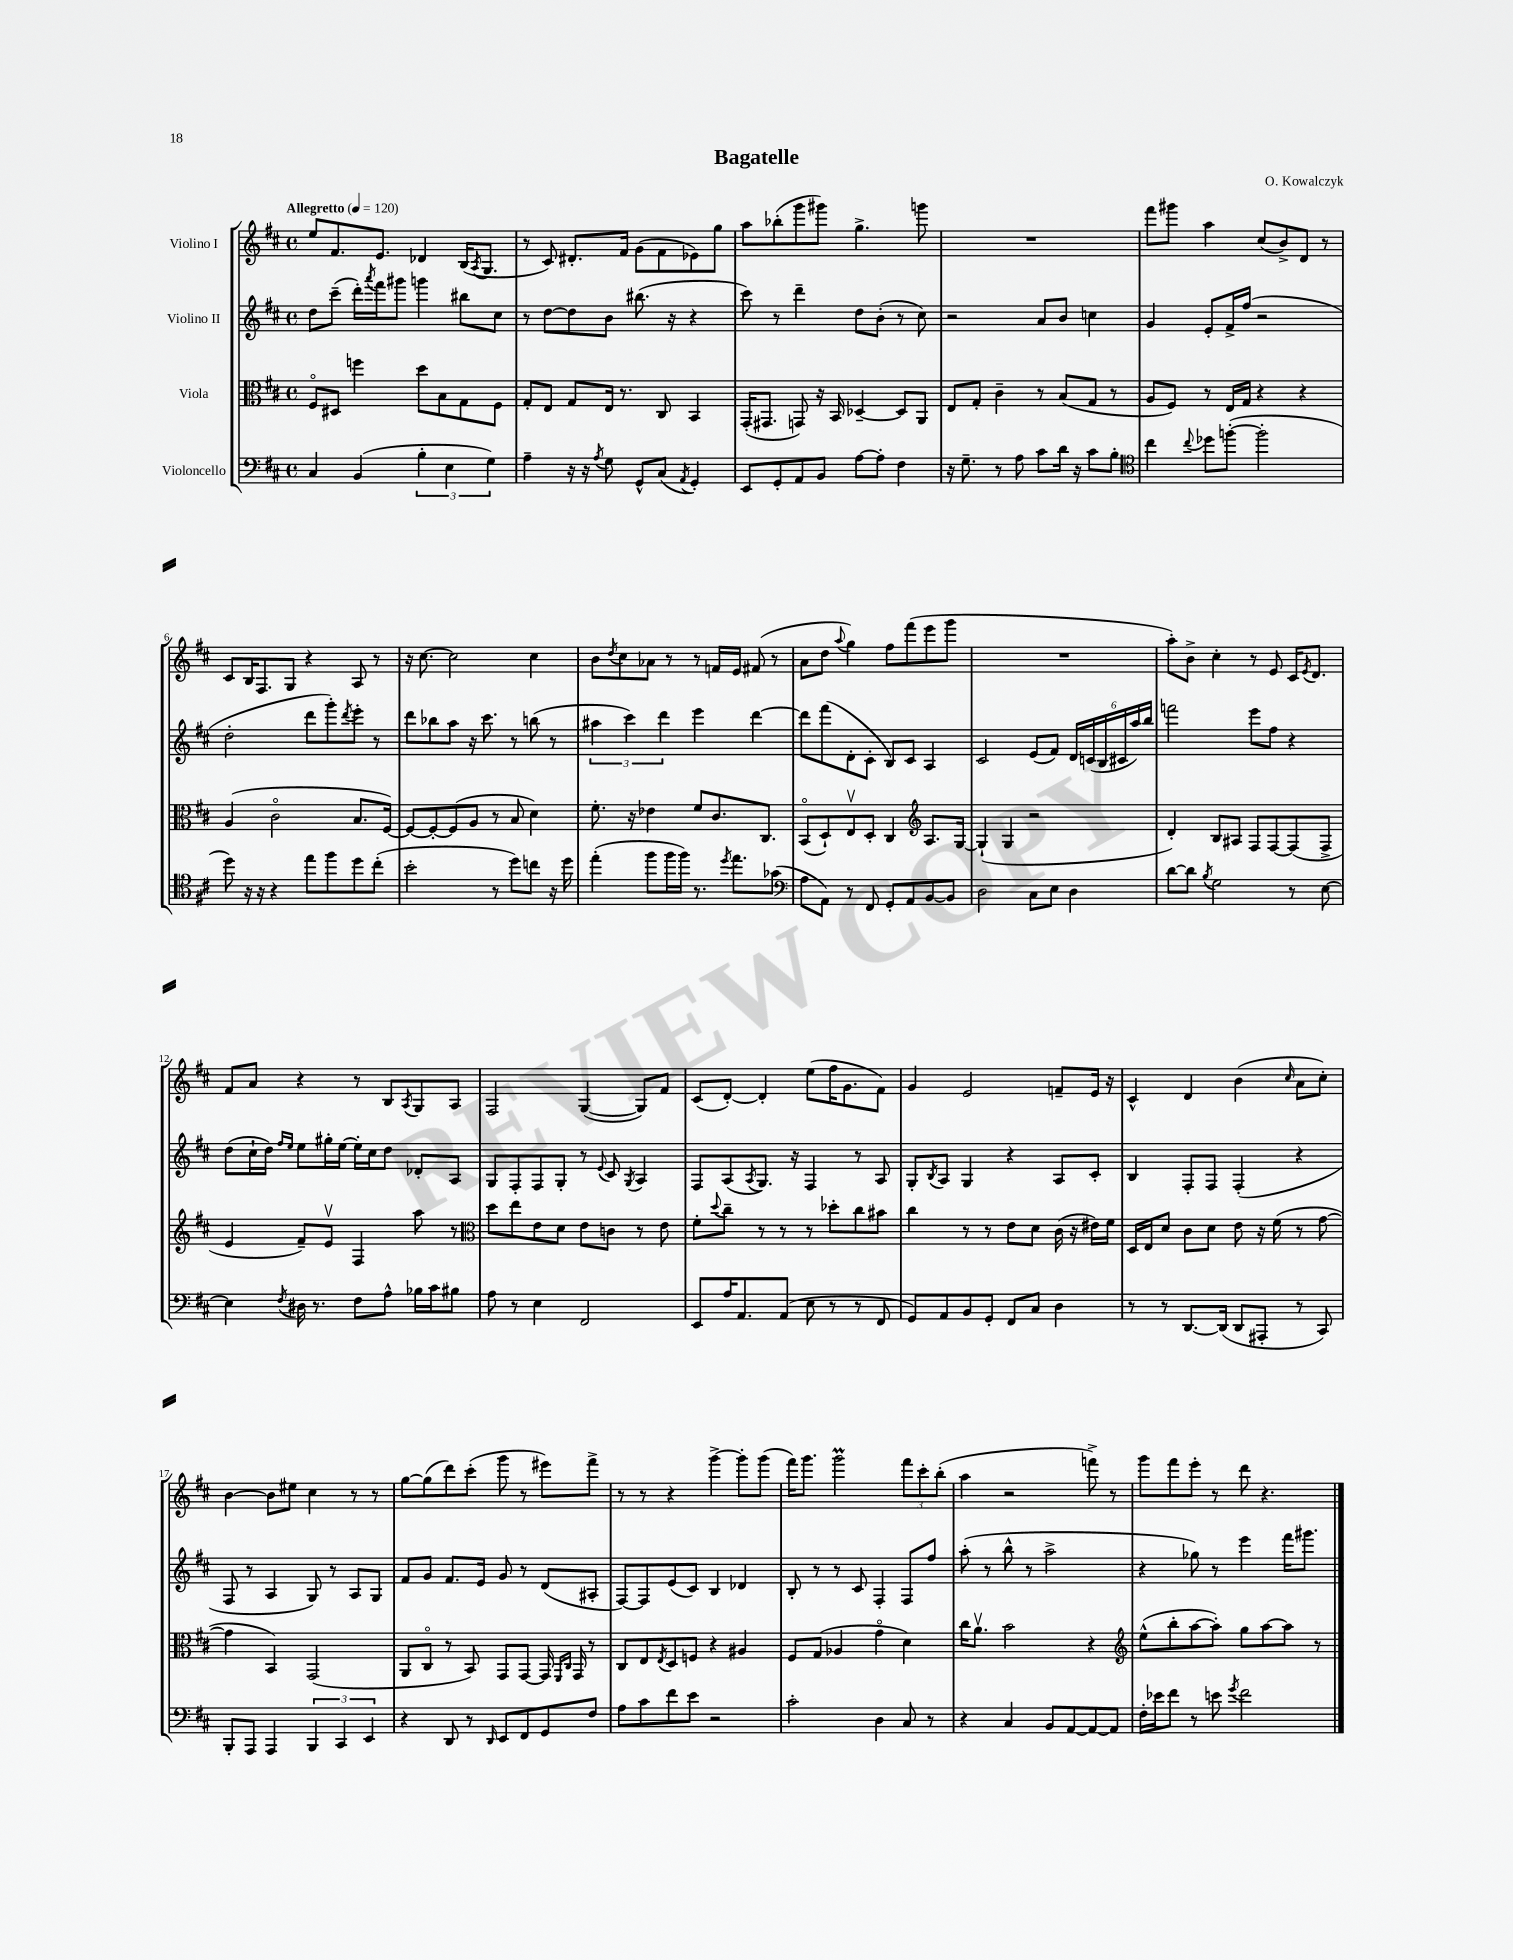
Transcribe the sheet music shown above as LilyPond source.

\header { title = "Bagatelle" composer = "O. Kowalczyk" }
<<
\new StaffGroup <<
\new Staff = "s0" \with { instrumentName = "Violino I" } {
    \clef treble \key d \major \defaultTimeSignature \time 4/4 \tempo "Allegretto" 4 = 120
    e''8 fis'8. e'8. des'4 b16( \acciaccatura { a8 } g8. |
    r8 cis'8) dis'8.-. fis'16 g'8( fis'8 ees'8) g''8 |
    a''8 bes''8-.( g'''8 gis'''8) g''4.-> g'''8 |
    R1 |
    fis'''8 gis'''8 a''4 cis''8( b'8->) d'8 r8 |
    cis'8 b16 fis8. g8 r4 a8 r8 |
    r16 cis''8.~ cis''2 cis''4 |
    b'8 \acciaccatura { d''8 } cis''8 aes'8 r8 r8 f'16 e'16 fis'8( r8 |
    a'8 d''8 \appoggiatura { a''8 } g''4) fis''8 fis'''8( e'''8 g'''8 |
    R1 |
    a''8-.) b'8-> cis''4-. r8 e'8 cis'16 \acciaccatura { e'8 } d'8. |
    fis'8 a'8 r4 r8 b8 \acciaccatura { a8 } g8 a8 |
    fis2 g4~( g8) fis'8 |
    cis'8( d'8~-.) d'4-. e''8( fis''16 g'8. fis'8) |
    g'4 e'2 f'8-- e'16 r16 |
    cis'4-^ d'4 b'4( \grace { cis''16 } a'8 cis''8-.) |
    b'4~ b'8 eis''8 cis''4 r8 r8 |
    g''8~ g''8( d'''8) cis'''8-.( g'''8 r8 eis'''8) fis'''8-> |
    r8 r8 r4 g'''4~-> g'''8-. g'''8( |
    fis'''16) g'''8. g'''2\prall \tuplet 3/2 { fis'''8 cis'''8-. b''8-.( } |
    a''4 r2 f'''8->) r8 |
    g'''8 fis'''8 e'''8-. r8 d'''8 r4. \bar "|." |
}
\new Staff = "s1" \with { instrumentName = "Violino II" } {
    \clef treble \key d \major \defaultTimeSignature \time 4/4
    d''8 cis'''8--( d'''16-.) \acciaccatura { a'''8 } fis'''16 gis'''8 g'''4 bis''8 cis''8 |
    r8 d''8~ d''8 b'8 bis''8.( r16 r4 |
    cis'''8) r8 d'''4-- d''8 b'8-.( r8 cis''8) |
    r2 a'8 b'8 c''4 |
    g'4 e'8-. fis'16-> fis''16( r2 |
    d''2-. d'''8 g'''8-.) \acciaccatura { d'''8 } e'''8-. r8 |
    d'''8 bes''8 a''8 r16 cis'''8. r8 b''8( r8 |
    \tuplet 3/2 { ais''4 cis'''4) d'''4 } e'''4 d'''4~ |
    d'''8 fis'''8( d'8-. cis'8-. b8) cis'8 a4 |
    cis'2 e'8( fis'8) \tuplet 6/4 { d'16 c'16( b16 cis'16 a''16) b''16 } |
    f'''2 e'''8 fis''8 r4 |
    d''8( cis''16-! d''16) \grace { fis''16 e''16 } e''8 gis''16-. e''16~ e''16-. cis''16 d''8 des'8-. a8 |
    g8 fis8-. fis8 g8-. r8 \appoggiatura { e'8 } cis'8 \acciaccatura { g8 } a4 |
    fis8 a8( \acciaccatura { a8 } g8.) r16 fis4 r8 a8 |
    g8-. \acciaccatura { b8 } a8 g4 r4 a8 cis'8-. |
    b4 fis8-. fis8 fis4-.( r4 |
    fis8 r8 a4 g8) r8 a8 g8 |
    fis'8 g'8 fis'8. e'16 g'8 r8 d'8( ais8-. |
    fis8~) fis8 e'8( cis'8) b4 des'4 |
    b8-. r8 r8 cis'8 fis4-. fis8 fis''8 |
    a''8-.( r8 b''8-^ r8 a''2-> |
    r4 ges''8) r8 e'''4 fis'''16 gis'''8. \bar "|." |
}
\new Staff = "s2" \with { instrumentName = "Viola" } {
    \clef alto \key d \major \defaultTimeSignature \time 4/4
    fis8\flageolet dis8 f''4 d''8 b8 g8 fis8 |
    g8-. e8 g8 e16 r8. cis8 b,4 |
    g,16-.( gis,8. g,8) r16 b,16 des4~-- des8 a,8 |
    e8 g8-. cis'4-- r8 b8( g8 r8 |
    a8 fis8) r8 e16 g16 r4 r4 |
    a4( cis'2\flageolet b8. fis16~) |
    fis8~ fis8~-. fis8( a8 r8 b8 d'4) |
    fis'8.-. r16 ees'4 fis'8 cis'8. cis8. |
    b,8\flageolet( d8-!) e8\upbow d8-. cis4 \clef treble a8. g16~ |
    g4-!( g4 r2 |
    d'4-.) b8 ais8 fis8 fis8~ fis8( fis8-> |
    e'4 fis'8--) e'8\upbow fis4 a''8 r8 |
    \clef alto d''8 e''8 e'8 d'8 e'8 c'8 r8 e'8 |
    fis'8-. \appoggiatura { d''8 } cis''8-- r8 r8 r8 des''8-. cis''8 bis'8 |
    cis''4 r8 r8 e'8 d'8 cis'16( r16 eis'16) fis'16 |
    d16 e16 d'8 cis'8 d'8 e'8 r16 fis'16( r8 g'8~ |
    g'4 b,4) g,2( |
    a,8 cis8\flageolet r8 b,8) g,8 g,8~ g,16 \grace { fis,16 cis16 } g,16 r8 |
    cis8 e8 \acciaccatura { e8 } d8 f8 r4 ais4 |
    fis8 g8( aes4 g'4\flageolet d'4) |
    cis''16 a'8.\upbow b'2 r4 |
    \clef treble e''8-^( b''8-. a''8~ a''8-.) g''8 a''8~ a''8 r8 \bar "|." |
}
\new Staff = "s3" \with { instrumentName = "Violoncello" } {
    \clef bass \key d \major \defaultTimeSignature \time 4/4
    cis4 b,4( \tuplet 3/2 { b4-. e4 g4) } |
    a4-- r16 r16 \acciaccatura { a8 } g8 g,8-^ cis8( \acciaccatura { a,8 } g,4-.) |
    e,8 g,8-. a,8 b,8 a8~ a8-. fis4 |
    r16 g8.-- r8 a8 cis'8 d'16 r16 cis'8 b8-. |
    \clef tenor cis''4 \appoggiatura { cis''8 } des''8 f''8~-.( f''2-. |
    d''8) r16 r16 r4 e''8 fis''8 d''8 cis''8-.( |
    b'2-. r8 d''8) c''8 r16 d''16 |
    e''4-.( fis''8 fis''16 fis''16) r8. \acciaccatura { d''8 } e''8. ges'8( |
    \clef bass a8 a,8) r8 fis,8 g,8-. a,8 b,8~ b,8 |
    d2 cis8 e8 d4 |
    d'8~ d'8 \acciaccatura { b8 } g2 r8 e8~ |
    e4 \acciaccatura { fis8 } dis16 r8. fis8 a8-^ bes16 cis'16 bis8 |
    a8 r8 e4 fis,2 |
    e,8 a16 a,8. a,8( e8 r8 r8 fis,8 |
    g,8) a,8 b,8 g,8-. fis,8 cis8 d4 |
    r8 r8 d,8.~ d,16( d,8 ais,,8-. r8 cis,8) |
    b,,8-. a,,8 a,,4 \tuplet 3/2 { b,,4 cis,4 e,4 } |
    r4 d,8 r8 \grace { d,16 } e,8 fis,8 g,8 fis8 |
    a8 cis'8 fis'8 e'8 r2 |
    cis'2-. d4 cis8 r8 |
    r4 cis4 b,8 a,8~ a,8~ a,8 |
    fis16-. ees'16 fis'8 r8 e'8 \acciaccatura { g'8 } fis'2 \bar "|." |
}
>>
>>
